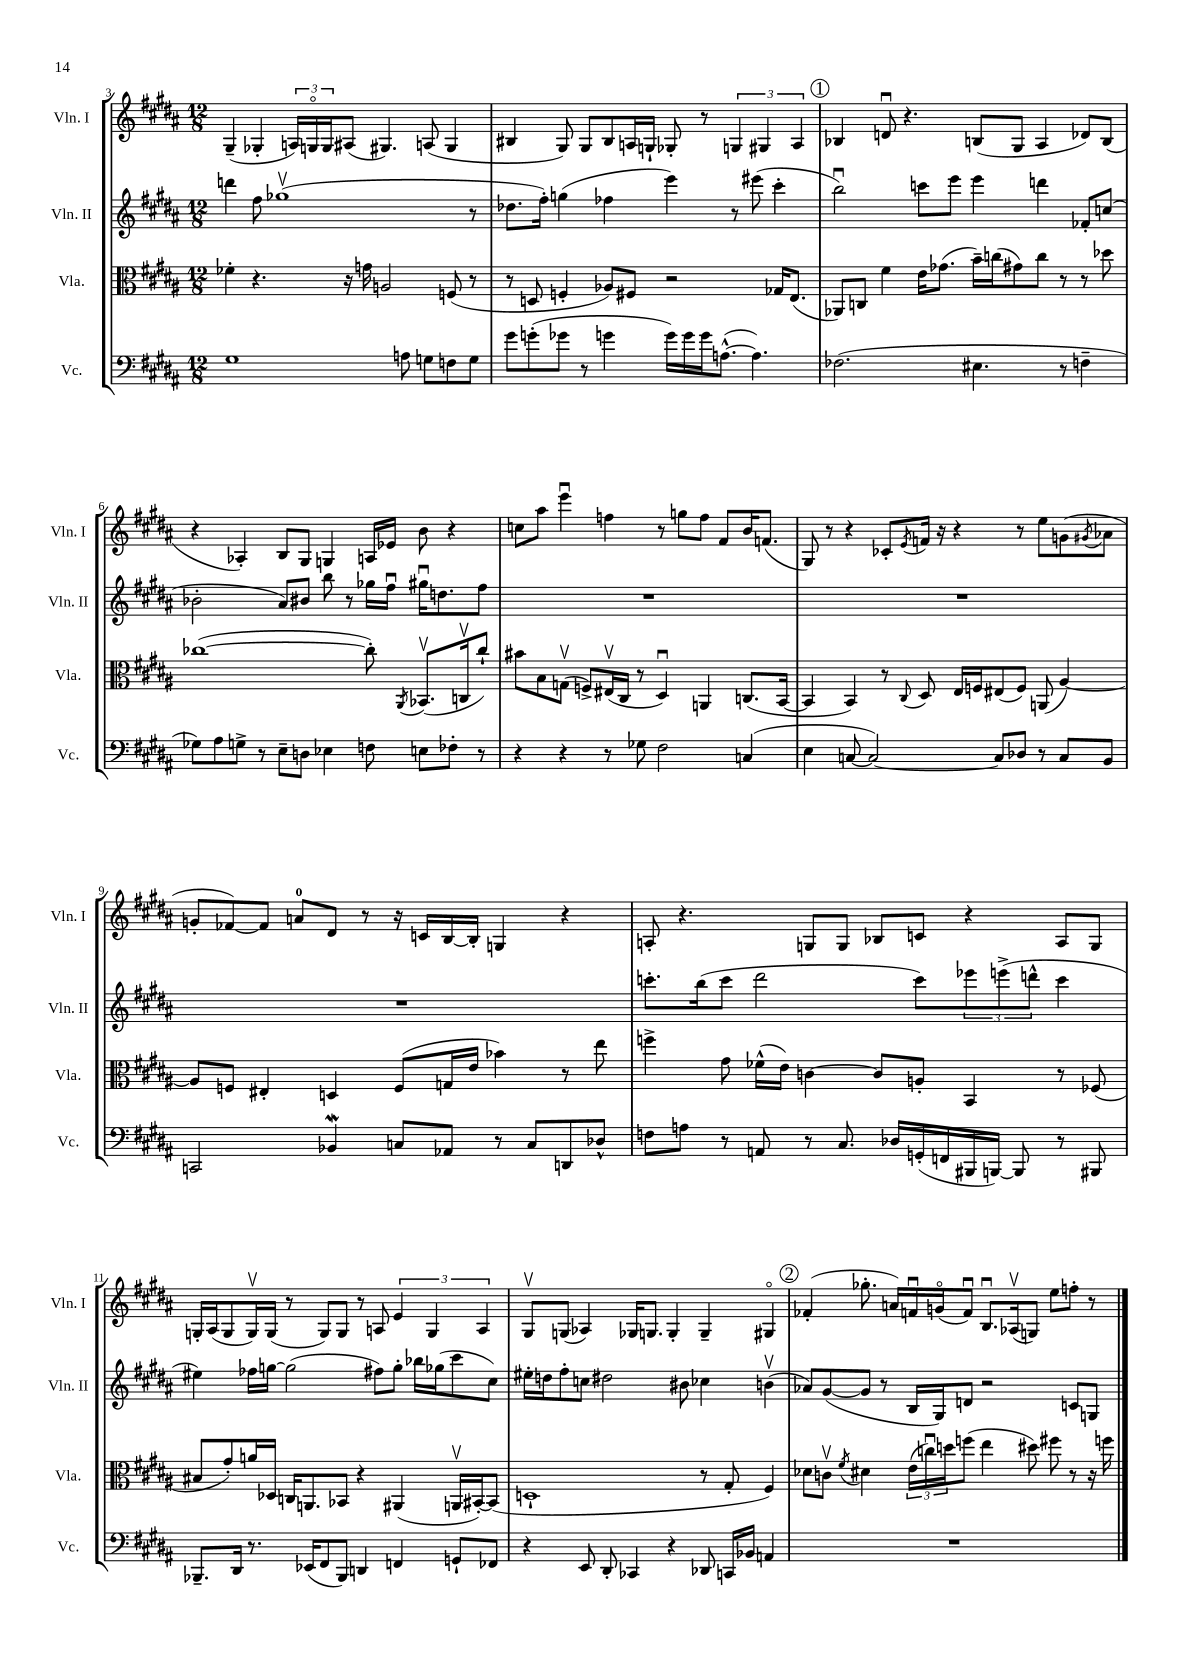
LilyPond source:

<<
\new StaffGroup <<
\new Staff = "s0" \with { instrumentName = "Vln. I" shortInstrumentName = "Vln. I" } {
    \clef treble \key b \major \numericTimeSignature \time 12/8
    gis4--( ges4-. \tuplet 3/2 { a16) g16\flageolet g16 } ais8( gis4.) a8( gis4 |
    bis4 gis8) gis8 bis8 a16 g16-! ges8-. r8 \tuplet 3/2 { g4 gis4 a4 } |
    \mark \markup { \circle "1" } bes4 d'8\downbow r4. b8( gis8 ais4 des'8) b8( |
    r4 aes4-.) b8 gis8 g4 a16 ees'16 b'8 r4 |
    c''8 ais''8 e'''4\downbow f''4 r8 g''8 f''8 fis'8 b'16 f'8.( |
    gis8) r8 r4 ces'8-. \acciaccatura { e'8 } f'16 r16 r4 r8 e''8 g'8( \acciaccatura { gis'8 } aes'8 |
    g'8-. fes'8~) fes'8 a'8-0 dis'8 r8 r16 c'16 b16~ b16-. g4 r4 |
    a8-. r4. g8 g8 bes8 c'8 r4 a8 g8 |
    g16-. ais16( g8 g16\upbow) g16( r8 g8) g8 r8 a8 \tuplet 3/2 { e'4 g4 a4 } |
    gis8\upbow g8( aes4) ges16 g8. g4-. g4-- gis4\flageolet |
    \mark \markup { \circle "2" } fes'4-.( ges''8.-. a'16) f'16\downbow g'16\flageolet( f'8\downbow) b8.\downbow aes16\upbow( g8) e''8 f''8-. r8 \bar "|." |
}
\new Staff = "s1" \with { instrumentName = "Vln. II" shortInstrumentName = "Vln. II" } {
    \clef treble \key b \major \numericTimeSignature \time 12/8
    d'''4 fis''8 ges''1\upbow( r8 |
    des''8. fis''16-.) g''4( fes''4 e'''4) r8 eis'''8( cis'''4-. |
    \mark \markup { \circle "1" } b''2\downbow) c'''8 e'''8 e'''4 d'''4 fes'8-. c''8( |
    bes'2-. ais'8) bis'8 b''8 r8 ges''16 fis''16\downbow gis''16\downbow d''8. fis''8 |
    R1. |
    R1. |
    R1. |
    c'''8.-. b''16( c'''8 dis'''2 c'''8) \tuplet 3/2 { ees'''8 e'''8->( d'''8-^ } c'''4 |
    eis''4) fes''16 g''16~ g''2( fis''8) g''8-. bes''16 ges''16( cis'''8 cis''8) |
    eis''16-. d''16 fis''8-. c''8 dis''2 bis'8 ces''4 b'4\upbow( |
    \mark \markup { \circle "2" } aes'8) gis'8~( gis'8 r8 b16 gis16) d'8 r2 c'8 g8 \bar "|." |
}
\new Staff = "s2" \with { instrumentName = "Vla." shortInstrumentName = "Vla." } {
    \clef alto \key b \major \numericTimeSignature \time 12/8
    fes'4-. r4. r16 g'16 a2 f8( r8 |
    r8 d8 f4-. aes8) fis8 r2 ges16 e8.( |
    \mark \markup { \circle "1" } aes,8) c8 fis'4 e'16 ges'8.( b'16--) c''16( gis'8) c''8 r8 r8 des''8 |
    ces''1~( ces''8-.) \acciaccatura { ais,8 } bes,8.\upbow( c16\upbow ces''8-!) |
    bis'8 b8 g8\upbow( f8->) eis16\upbow( cis16 r8 dis4\downbow) a,4 c8.( b,16~ |
    b,4 b,4) r8 \appoggiatura { cis8 } dis8 e16 f16 eis8( f8) a,8( ais4~) |
    ais8 f8 eis4-. d4 f8( g16 e'16 bes'4) r8 e''8 |
    f''4-> gis'8 fes'16-^( e'16) c'4~ c'8 a8-. b,4 r8 fes8( |
    bis8 gis'8-.) a'16 des16 c16 a,8. bes,8 r4 ais,4( a,16\upbow bis,16~-.) bis,8( |
    d1-! r8 gis8-. fis4) |
    \mark \markup { \circle "2" } des'8 c'8\upbow \acciaccatura { fis'8 } dis'4 \tuplet 3/2 { e'16( c''16\downbow) d''16 } f''8( e''4 dis''8) fis''8 r8 r16 f''16 \bar "|." |
}
\new Staff = "s3" \with { instrumentName = "Vc." shortInstrumentName = "Vc." } {
    \clef bass \key b \major \numericTimeSignature \time 12/8
    gis1 a8 g8 f8 g8 |
    gis'8 g'8-.( ges'8 r8 g'4 g'16) g'16 g'16 a8.~-^( a4.) |
    \mark \markup { \circle "1" } fes2.( eis4. r8 f4-- |
    ges8) ais8 g8-> r8 e8-- d8 ees4 f8 e8 fes8-. r8 |
    r4 r4 r8 ges8 fis2 c4( |
    e4 c8~ c2~) c8 des8 r8 c8 b,8 |
    c,2 bes,4\mordent c8 aes,8 r8 c8 d,8 des8-^ |
    f8 a8 r8 a,8 r8 cis8. des16 g,16-.( f,16 bis,,16 b,,16~) b,,8 r8 bis,,8 |
    bes,,8.-- dis,16 r8. ees,16( fis,8 bes,,8) d,4 f,4 g,8-! fes,8 |
    r4 e,8 dis,8-. ces,4 r4 des,8 c,16 bes,16 a,4 |
    \mark \markup { \circle "2" } R1. \bar "|." |
}
>>
>>
\layout { \context { \Score currentBarNumber = #3 } }
